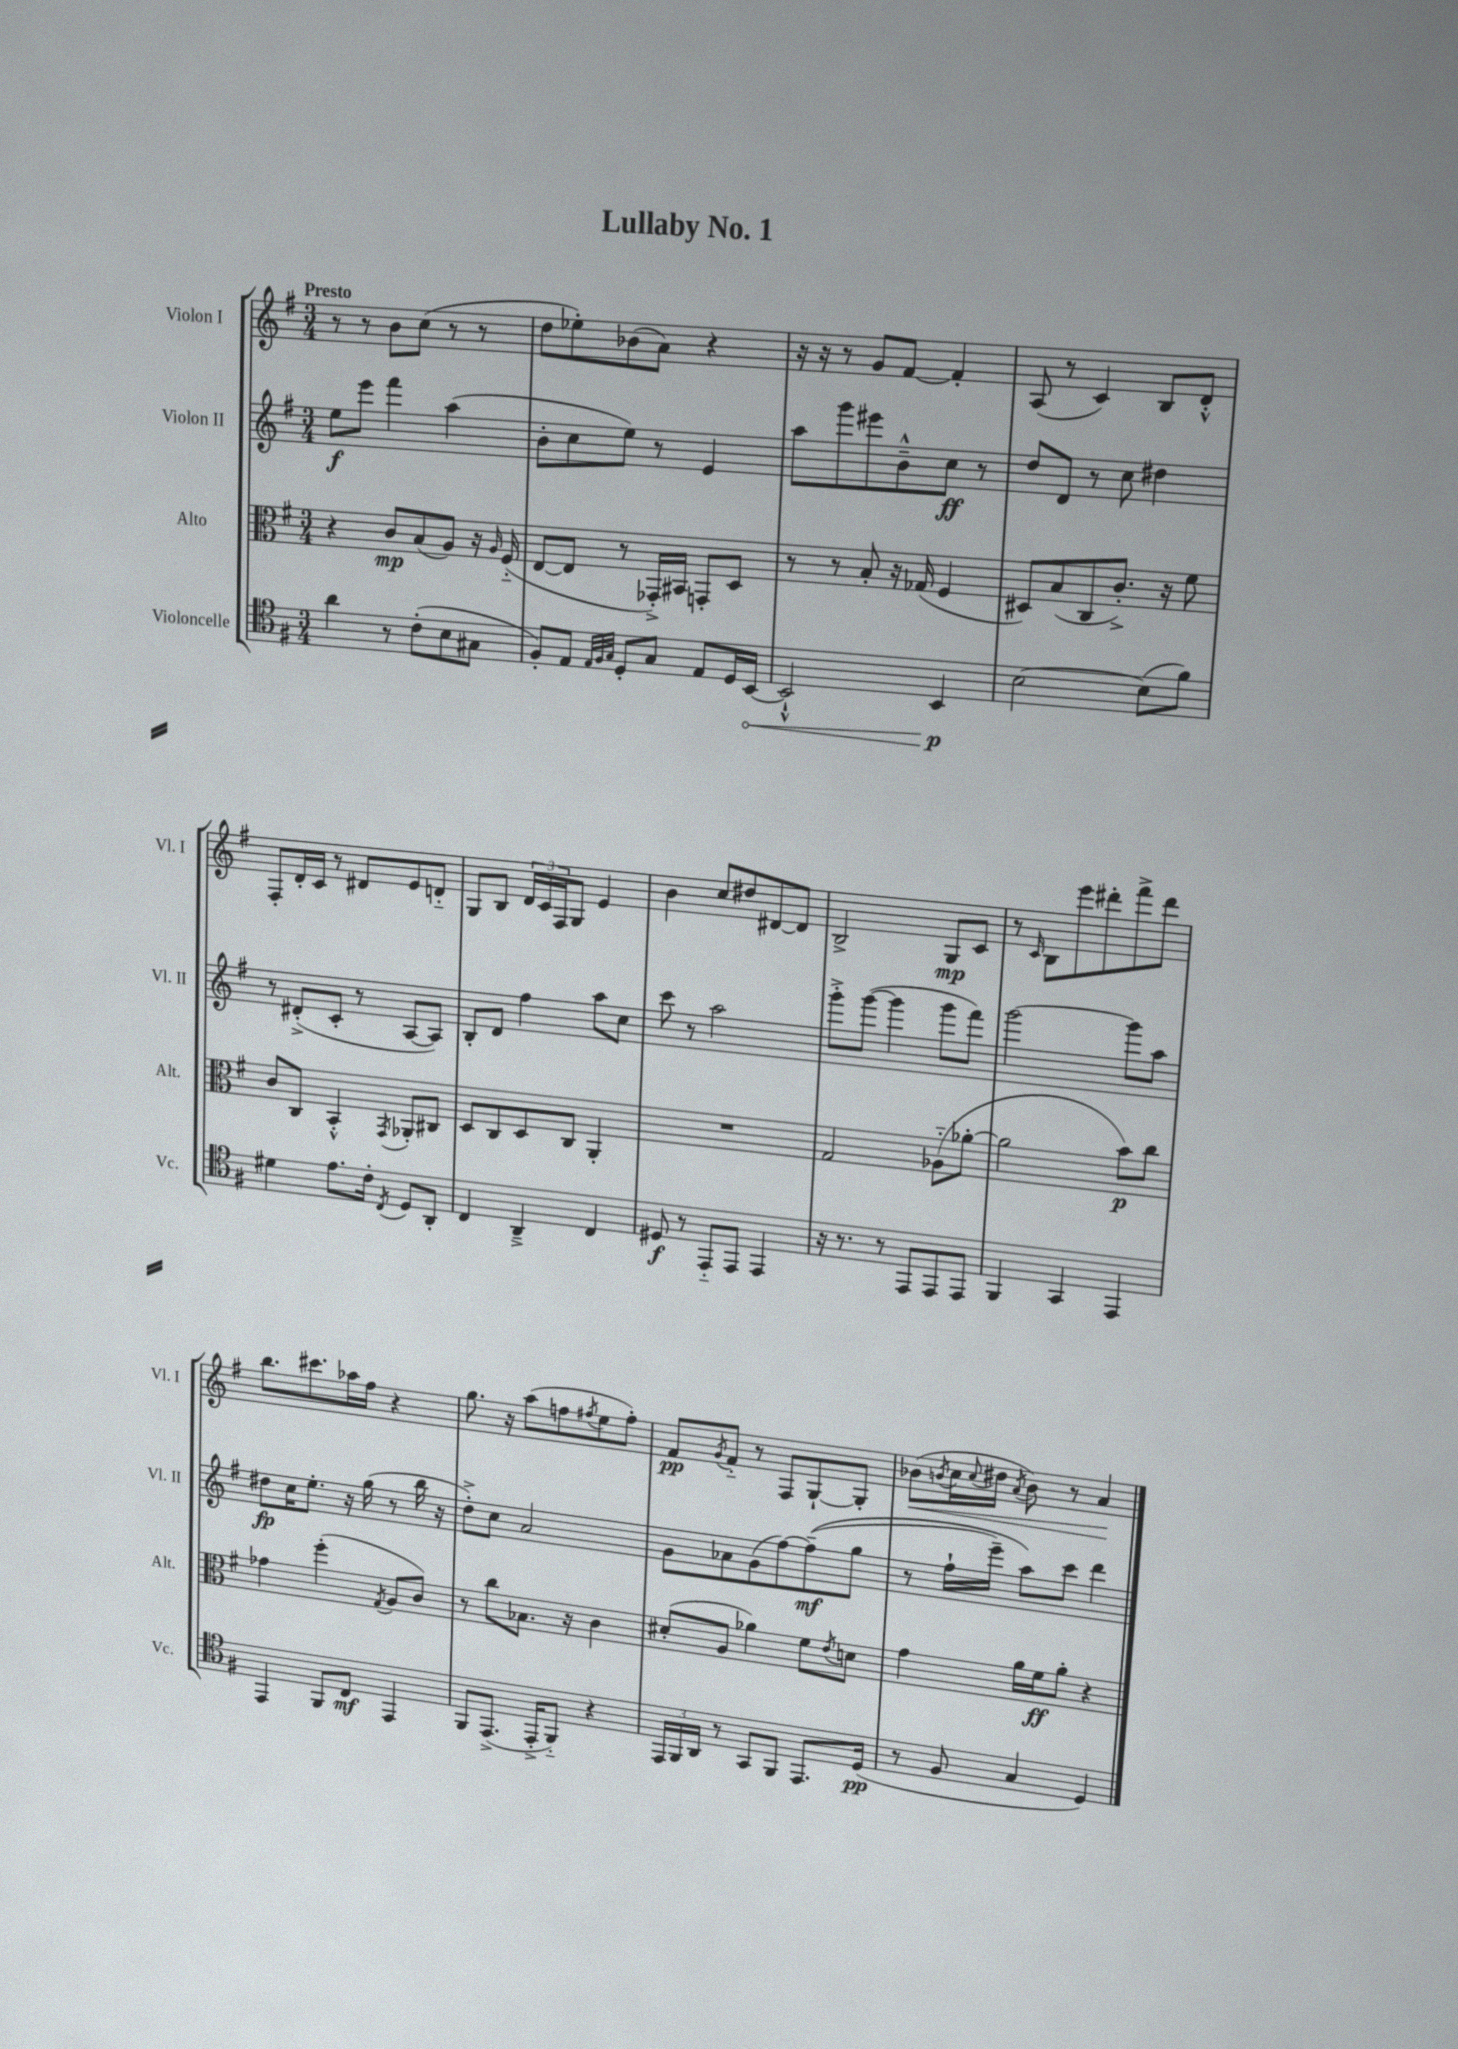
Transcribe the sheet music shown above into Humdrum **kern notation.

**kern	**kern	**kern	**kern
*staff4	*staff3	*staff2	*staff1
*clefC4	*clefC3	*clefG2	*clefG2
*k[f#]	*k[f#]	*k[f#]	*k[f#]
*M3/4	*M3/4	*M3/4	*M3/4
4a	4r	8ee	8r
.	.	8eee	8r
8r	8c	4fff#	8b
(8c'	(8B	.	(8cc
8B	8A)	(4aa	8r
8G#	16r	.	8r
.	16qqA	.	.
.	(16F#'~	.	.
=	=	=	=
8F#')	[8E	8b'	8dd
8E	8E]	8cc	8ee-')
32qqE	.	.	.
32qqF#	.	.	.
32qqG	.	.	.
8D'	8r	8ee)	(8b-
8G	16GG-'^)	8r	8a)
.	16BB#	.	.
8E	8GG'	4e	4r
16D	8D	.	.
[16BB	.	.	.
=	=	=	=
2BB`^^]	8r	8aa	16r
.	.	.	16r
.	8r	8ggg	8r
.	8B'	8eee#	8g
.	16r	8b~^^	[8f#
.	(16G-	.	.
4BB	4F#	8cc	4f#']
.	.	8r	.
=	=	=	=
[2B	8D#)	8dd	(8A
.	(8B	8d	8r
.	8C	8r	4c)
.	8.c'^)	8cc	.
(8B]	.	4dd#	8B
.	16r	.	.
8f#)	8f#	.	8d'^^
=	=	=	=
4d#	8c	8r	8F#'
.	8C	(8d#'^	16d'
.	.	.	16c
8.e	4BB'^^	8c'	8r
.	.	8r	8d#
16c'	.	.	.
8qC	8qGG	.	.
8D	8AA-'	[8A	8e
8AA'	8C#	8A])	8d'~
=	=	=	=
4C	8D	8B'	8G
.	8C	8d	8B
4AA~^	8D	4ff#	24d
.	.	.	24c
.	.	.	24F#
.	8C	.	8G
4C	4AA'	8aa	4e
.	.	8cc	.
=	=	=	=
8D#	2.r	8ccc	4b
8r	.	8r	.
8EE'~	.	2aa	8cc
8EE	.	.	8dd#
4EE	.	.	[8d#
.	.	.	8d#]
=	=	=	=
16r	2G	8ggg'^	2B^
8.r	.	.	.
.	.	([8ggg	.
8r	.	4ggg]	.
8EE	.	.	.
8EE	(8A-'~	8ggg	8G
8EE	[8a-'	8fff#)	8c
=	=	=	=
4FF#	2a-]	[2ggg	8r
.	.	.	16qqc
.	.	.	8B
4GG	.	.	8eee
.	.	.	8ddd#'
4EE	8b)	8ggg]	8fff#^
.	8cc	8aa	8ddd#
=	=	=	=
4EE	4g-	8dd#	8.bb
.	.	16cc	.
.	.	8.ee'	8.ccc#
8FF#	(4ff#'	.	.
8C	.	16r	16aa-
.	.	(16gg	16ff#
.	8qG	.	.
4EE	8A	8r	4r
.	8c)	16bb	.
.	.	16r	.
=	=	=	=
8FF#	8r	8dd'^)	8.gg
(8.EE^	8cc	8cc	.
.	.	.	16r
.	8.B-	2a	(8aa
16EE'^	.	.	.
8FF#'~)	.	.	8ff
.	16r	.	.
.	.	.	8qff#
4r	4c	.	8ee
.	.	.	8ff#')
=	=	=	=
24EE	(8d#'	8g	8f#
24FF#	.	.	.
24AA	.	.	.
.	.	.	8qg
8r	8A	8a-	8f#'~
8GG	4a-)	(8g	8r
8FF#	.	[8ff#)	8F#
8.EE	8f#	&((8ff#~]	[8G`
.	8qe	.	.
.	8d	8gg	8G']
(16D	.	.	.
=	=	=	=
8r	4g	8r	(8b-
.	.	.	8qb
8F#	.	16ff#`	16cc
.	.	.	8qqcc
.	.	16eee~)	16dd#
.	.	.	8qa
4G	16a	8aa&)	8b)
.	16f#	.	.
.	8a'	8ccc	8r
4D)	4r	4ddd	4a
==	==	==	==
*-	*-	*-	*-
